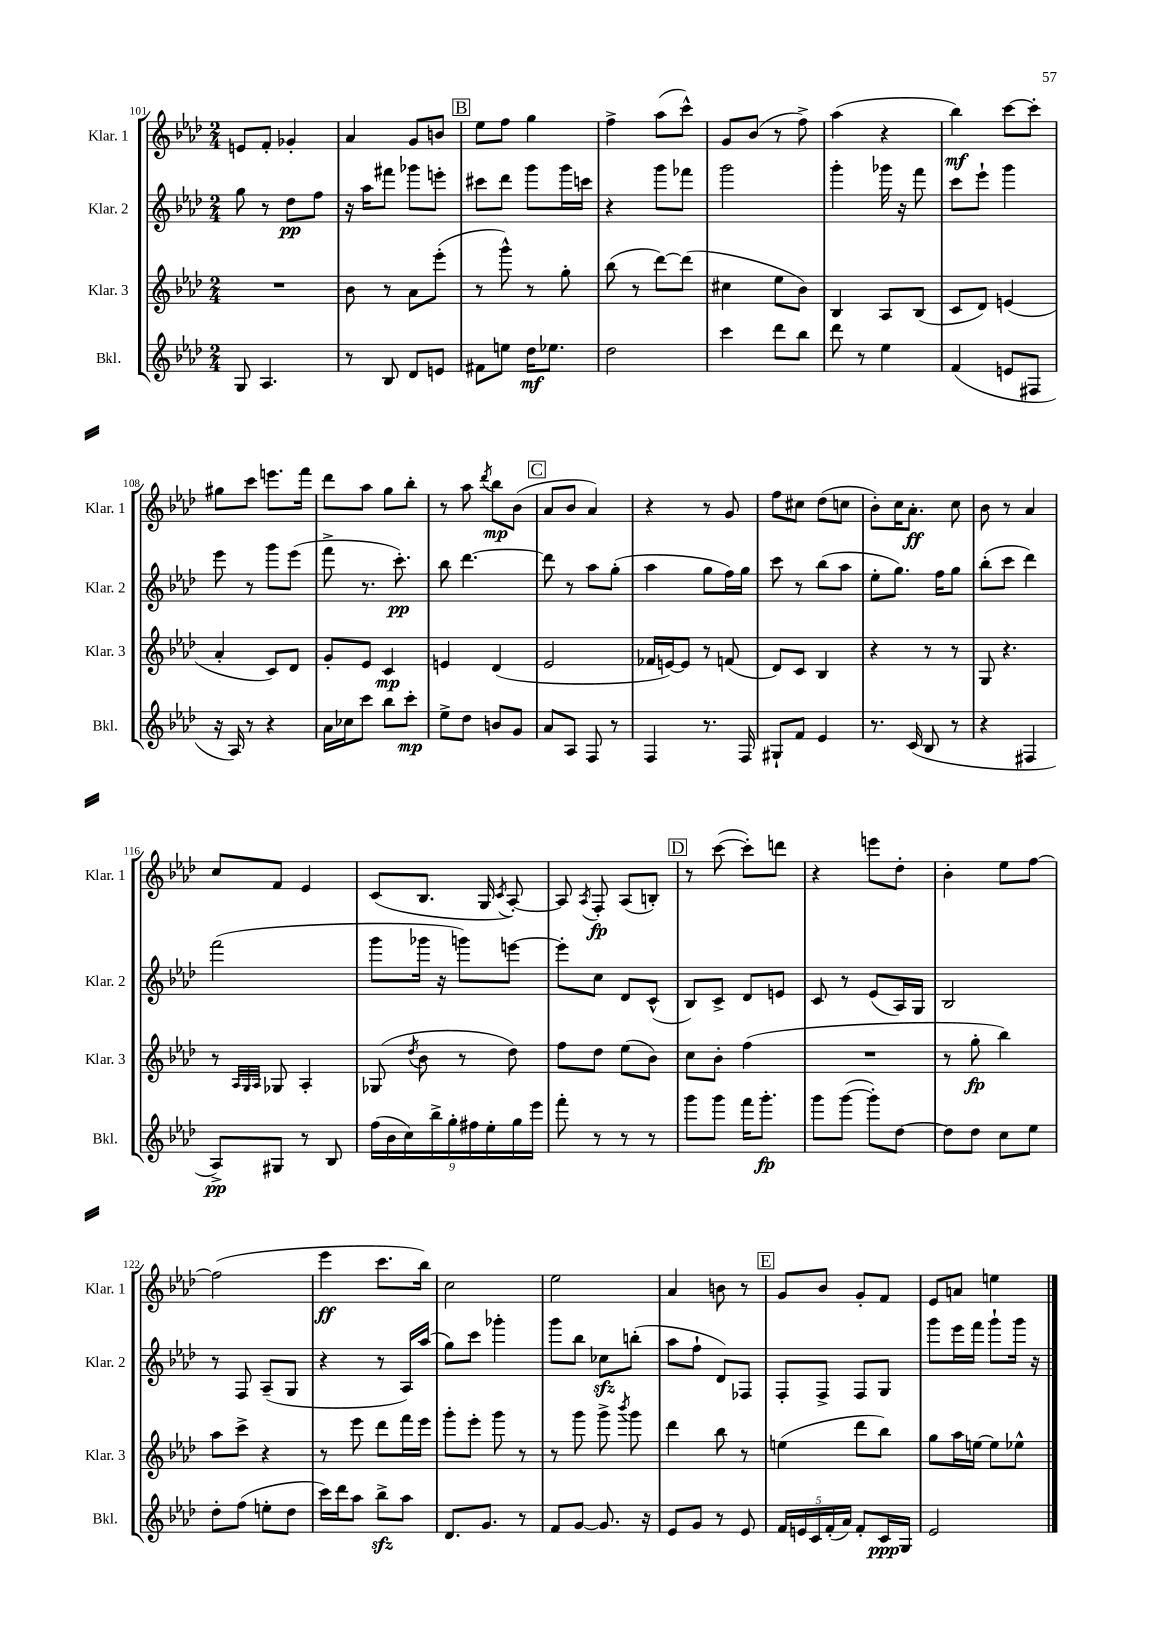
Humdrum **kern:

**kern	**dynam	**kern	**dynam	**kern	**dynam	**kern	**dynam
*part4	*part4	*part3	*part3	*part2	*part2	*part1	*part1
*staff4	*staff4	*staff3	*staff3	*staff2	*staff2	*staff1	*staff1
*I"Bkl.	*	*I"Klar. 3	*	*I"Klar. 2	*	*I"Klar. 1	*
*I'Bkl.	*	*I'Klar. 3	*	*I'Klar. 2	*	*I'Klar. 1	*
*clefG2	*	*clefG2	*	*clefG2	*	*clefG2	*
*k[b-e-a-d-]	*	*k[b-e-a-d-]	*	*k[b-e-a-d-]	*	*k[b-e-a-d-]	*
*M2/4	*	*M2/4	*	*M2/4	*	*M2/4	*
=101	=101	=101	=101	=101	=101	=101	=101
8G/	.	2r	.	8gg\	.	8en/L	.
4.A-/	.	.	.	8r	.	8f'/J	.
.	.	.	.	8dd-\L	pp	4g-X'/	.
.	.	.	.	8ff\J	.	.	.
=102	=102	=102	=102	=102	=102	=102	=102
8r	.	8b-\	.	16r	.	4a-/	.
.	.	.	.	16aa-\KL	.	.	.
8B-/	.	8r	.	8fff#X\J	.	.	.
8d-/L	.	8a-\L	.	8ggg-X\L	.	8g/L	.
8en/J	.	(8eee-'\J	.	8eeen'\J	.	8bn/J	.
!!LO:REH:place=s1:t=B
=103	=103	=103	=103	=103	=103	=103	=103
8f#X\L	.	8r	.	8ccc#X\L	.	8ee-\L	.
8een\J	.	8ggg^^\)	.	8ddd-\J	.	8ff\J	.
16dd-\KL	mf	8r	.	8ggg\L	.	4gg\	.
8.ee-X\J	.	.	.	.	.	.	.
.	.	8gg'\	.	16ggg\L	.	.	.
.	.	.	.	16cccn\JJ	.	.	.
=104	=104	=104	=104	=104	=104	=104	=104
2dd-\	.	(8bb-\	.	4r	.	4ff^\	.
.	.	8r	.	.	.	.	.
.	.	[8ddd-\L)	.	8ggg\L	.	(8aa-\L	.
.	.	(8ddd-\J]	.	8fff-X\J	.	8ccc^^\J)	.
=105	=105	=105	=105	=105	=105	=105	=105
4ccc\	.	4cc#X\	.	2ggg\	.	8g/L	.
.	.	.	.	.	.	(8b-/J	.
8ddd-\L	.	8ee-\L	.	.	.	8r	.
8bb-\J	.	8b-\J)	.	.	.	8ff^\)	.
=106	=106	=106	=106	=106	=106	=106	=106
8ddd-\	.	4B-/	.	4ggg'\	.	(4aa-\	.
8r	.	.	.	.	.	.	.
4ee-\	.	8A-/L	.	16ggg-X\	.	4r	.
.	.	.	.	16r	.	.	.
.	.	(8B-/J	.	8fff\	.	.	.
=107	=107	=107	=107	=107	=107	=107	=107
(4f/	.	8c/L	.	8ccc\L	.	4bb-\)	mf
.	.	8d-/J)	.	8eee-`\J	.	.	.
8en/L	.	(4en/	.	4ggg\	.	[8ccc\L	.
8F#X/J	.	.	.	.	.	8ccc'\J]	.
!!LO:LB:g=z
=108	=108	=108	=108	=108	=108	=108	=108
16r	.	4a-'/	.	8eee-\	.	8gg#X\L	.
16A-/)	.	.	.	.	.	.	.
8r	.	.	.	8r	.	8ccc\J	.
4r	.	8c/L)	.	8ggg\L	.	8.eeen\L	.
.	.	8d-/J	.	(8eee-\J	.	.	.
.	.	.	.	.	.	16fff\Jk	.
=109	=109	=109	=109	=109	=109	=109	=109
16a-\LL	.	8g'/L	.	8fff^\	.	8ddd-\L	.
16cc-X\J	.	.	.	.	.	.	.
8ccc\J	.	8e-/J	.	8.r	.	8aa-\J	.
8bb-\L	.	4c/	mp	.	.	8gg\L	.
.	.	.	.	8.ccc'\)	pp	.	.
8ccc'\J	mp	.	.	.	.	8bb-'\J	.
=110	=110	=110	=110	=110	=110	=110	=110
8ee-^\L	.	4en/	.	8bb-\	.	8r	.
8dd-\J	.	.	.	[4.ddd-\	.	8aa-\	.
.	.	.	.	.	.	8qddd-/	.
8bn/L	.	(4d-/	.	.	.	8bb-\L	mp
8g/J	.	.	.	.	.	(8b-\J	.
!!LO:REH:place=s1:t=C
=111	=111	=111	=111	=111	=111	=111	=111
8a-/L	.	2e-/	.	8ddd-\]	.	8a-/L	.
8A-/J	.	.	.	8r	.	8b-/J	.
8F/	.	.	.	8aa-\L	.	4a-/)	.
8r	.	.	.	(8gg'\J	.	.	.
=112	=112	=112	=112	=112	=112	=112	=112
4F/	.	16f-X/LL	.	4aa-\	.	4r	.
.	.	[16en/J)	.	.	.	.	.
.	.	8e/J]	.	.	.	.	.
8.r	.	8r	.	8gg\L	.	8r	.
.	.	(8fn/	.	16ff\L)	.	8g/	.
16F/	.	.	.	16gg\JJ	.	.	.
=113	=113	=113	=113	=113	=113	=113	=113
8G#X`/L	.	8d-/L)	.	8ccc\	.	8ff\L	.
8f/J	.	8c/J	.	8r	.	8cc#X\J	.
4e-/	.	4B-/	.	(8bb-\L	.	(8dd-\L	.
.	.	.	.	8aa-\J	.	8ccn\J	.
=114	=114	=114	=114	=114	=114	=114	=114
8.r	.	4r	.	8ee-'\L	.	8b-'\L)	.
.	.	.	.	8.gg\J)	.	16cc\K	.
(16c/	.	.	.	.	.	8.a-'\J	ff
8B-/	.	8r	.	.	.	.	.
.	.	.	.	16ff\KL	.	.	.
8r	.	8r	.	8gg\J	.	8cc\	.
=115	=115	=115	=115	=115	=115	=115	=115
4r	.	8G/	.	(8bb-'\L	.	8b-\	.
.	.	4.r	.	8ccc\J	.	8r	.
4F#X/	.	.	.	4ddd-\)	.	4a-/	.
!!LO:LB:g=z
=116	=116	=116	=116	=116	=116	=116	=116
8A-^/L)	pp	8r	.	(2fff\	.	8cc/L	.
.	.	32qqA-/LLL	.	.	.	.	.
.	.	32qqG/	.	.	.	.	.
.	.	32qqA-/JJJ	.	.	.	.	.
8G#X/J	.	8G-X/	.	.	.	8f/J	.
8r	.	4A-'/	.	.	.	4e-/	.
8B-/	.	.	.	.	.	.	.
=117	=117	=117	=117	=117	=117	=117	=117
(18ff\LL	.	(8G-X/	.	8ggg\L	.	(8c/L	.
18b-\	.	.	.	.	.	.	.
18cc\)	.	.	.	.	.	.	.
.	.	8qdd-/	.	.	.	.	.
.	.	8b-\	.	16ggg-X\Jk	.	8.B-/J	.
18bb-^\	.	.	.	.	.	.	.
.	.	.	.	16r	.	.	.
18gg'\	.	.	.	.	.	.	.
.	.	8r	.	8gggn\L)	.	.	.
18ff#X\	.	.	.	.	.	.	.
.	.	.	.	.	.	16G/	.
18ee-'\	.	.	.	.	.	.	.
.	.	.	.	.	.	8qc/	.
.	.	8dd-\)	.	[8eeen\J	.	[8A-'/)	.
18gg\	.	.	.	.	.	.	.
18eee-\JJ	.	.	.	.	.	.	.
=118	=118	=118	=118	=118	=118	=118	=118
8fff'\	.	8ff\L	.	8eee'\L]	.	8A-/]	.
.	.	.	.	.	.	8qA-/	.
8r	.	8dd-\J	.	8cc\J	.	8F'/	fp
8r	.	(8ee-\L	.	8d-/L	.	(8A-/L	.
8r	.	8b-\J)	.	(8c^^/J	.	8Bn'/J)	.
!!LO:REH:place=s1:t=D
=119	=119	=119	=119	=119	=119	=119	=119
8ggg\L	.	8cc\L	.	8B-/L)	.	8r	.
8ggg\J	.	8b-'\J	.	8c^/J	.	([8ccc\	.
16fff\KL	.	(4ff\	.	8d-/L	.	8ccc'\L])	.
8.ggg'\J	fp	.	.	.	.	.	.
.	.	.	.	8en/J	.	8dddn\J	.
=120	=120	=120	=120	=120	=120	=120	=120
8ggg\L	.	2r	.	8c/	.	4r	.
([8ggg\J	.	.	.	8r	.	.	.
8ggg'\L])	.	.	.	(8e-/L	.	8eeen\L	.
[8dd-\J	.	.	.	16A-/L)	.	8dd-'\J	.
.	.	.	.	16G/JJ	.	.	.
=121	=121	=121	=121	=121	=121	=121	=121
8dd-\L]	.	8r	.	2B-/	.	4b-'\	.
8dd-\J	.	8gg'\	fp	.	.	.	.
8cc\L	.	4bb-\)	.	.	.	8ee-\L	.
8ee-\J	.	.	.	.	.	[8ff\J	.
!!LO:LB:g=z
=122	=122	=122	=122	=122	=122	=122	=122
8dd-'\L	.	8aa-\L	.	8r	.	(2ff\]	.
(8ff\J	.	8ccc^\J	.	8F/	.	.	.
8een'\L	.	4r	.	(8A-~/L	.	.	.
8dd-\J	.	.	.	8G/J	.	.	.
=123	=123	=123	=123	=123	=123	=123	=123
16ccc\LL)	.	8r	.	4r	.	4eee-\	ff
16ddd-\J	.	.	.	.	.	.	.
8aa-\J	.	8eee-\	.	.	.	.	.
8bb-zz^\L	.	8ddd-\L	.	8r	.	8.ccc\L	.
8aa-\J	.	16fff\L	.	16A-/LL)	.	.	.
.	.	16eee-\JJ	.	(16aa-/JJ	.	16bb-\Jk)	.
=124	=124	=124	=124	=124	=124	=124	=124
8.d-/L	.	8ggg'\L	.	8gg\L)	.	2cc\	.
.	.	8eee-'\J	.	8ccc\J	.	.	.
8.g/J	.	.	.	.	.	.	.
.	.	8ggg\	.	4ggg-X'\	.	.	.
8r	.	8r	.	.	.	.	.
=125	=125	=125	=125	=125	=125	=125	=125
8f/L	.	8r	.	8ggg\L	.	2ee-\	.
[8g/J	.	8ggg\	.	8bb-\J	.	.	.
8.g/]	.	8ggg^\	.	8cc-Xzz\L	.	.	.
.	.	8qbbb-/	.	.	.	.	.
.	.	8ggg\	.	(8bbn'\J	.	.	.
16r	.	.	.	.	.	.	.
=126	=126	=126	=126	=126	=126	=126	=126
8e-/L	.	4ddd-\	.	8aa-\L	.	4a-/	.
8g/J	.	.	.	8ff`\J	.	.	.
8r	.	8bb-\	.	8d-/L)	.	8bn\	.
8e-/	.	8r	.	8F-X/J	.	8r	.
!!LO:REH:place=s1:t=E
=127	=127	=127	=127	=127	=127	=127	=127
20f/LL	.	(4een\	.	8F'/L	.	8g/L	.
20en/	.	.	.	.	.	.	.
20c/	.	.	.	.	.	.	.
.	.	.	.	8F^/J	.	8b-/J	.
(20f'/	.	.	.	.	.	.	.
20a-/JJ)	.	.	.	.	.	.	.
8f'/L	.	8ddd-\L	.	8F/L	.	8g'/L	.
16c/L	ppp	8bb-\J)	.	8G/J	.	8f/J	.
16G/JJ	.	.	.	.	.	.	.
=128	=128	=128	=128	=128	=128	=128	=128
2e-/	.	8gg\L	.	8ggg\L	.	8e-/L	.
.	.	16aa-\L	.	16eee-\L	.	8an/J	.
.	.	[16een\JJ	.	16fff\JJ	.	.	.
.	.	8ee\L]	.	8ggg`\L	.	4een\	.
.	.	8ee-X^^\J	.	16ggg\Jk	.	.	.
.	.	.	.	16r	.	.	.
==	==	==	==	==	==	==	==
*-	*-	*-	*-	*-	*-	*-	*-
